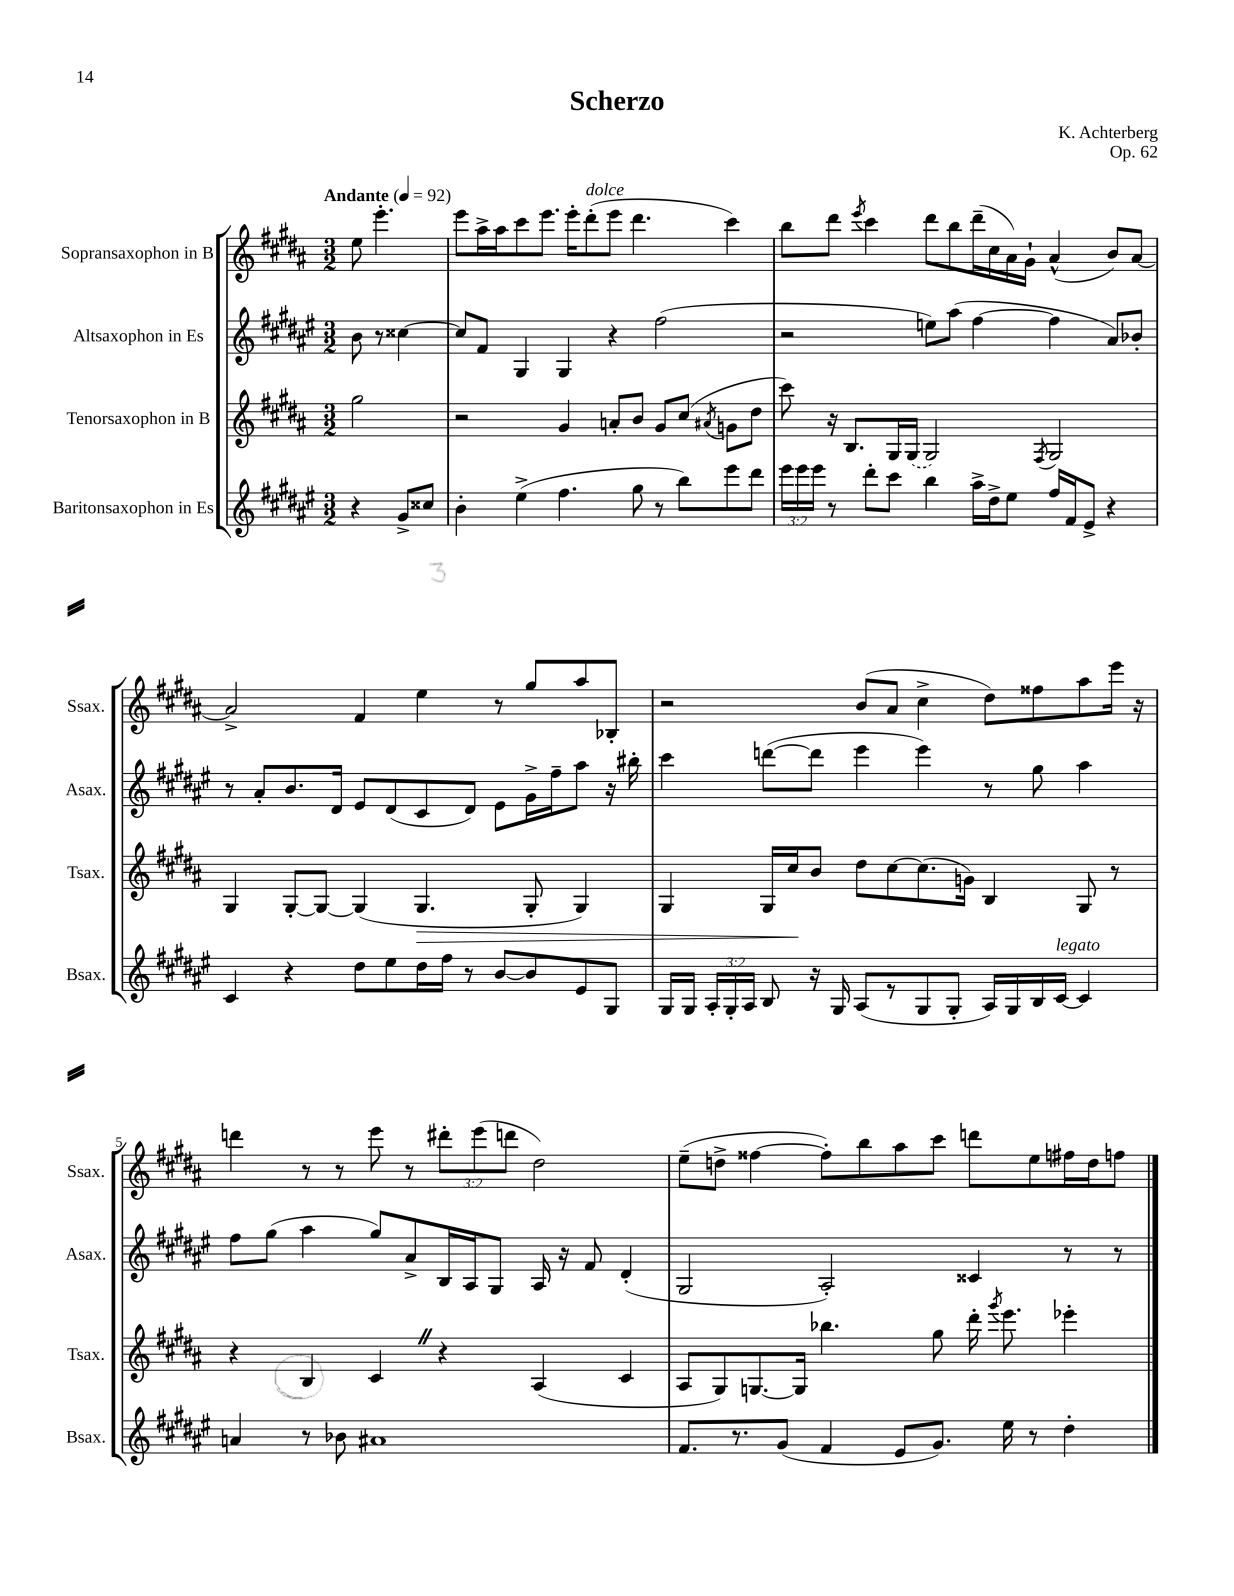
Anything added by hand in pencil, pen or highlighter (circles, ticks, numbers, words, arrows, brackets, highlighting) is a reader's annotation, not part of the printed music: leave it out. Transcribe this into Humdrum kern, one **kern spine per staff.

**kern	**kern	**kern	**kern
*staff4	*staff3	*staff2	*staff1
*clefG2	*clefG2	*clefG2	*clefG2
*k[f#c#g#d#a#e#]	*k[f#c#g#d#a#]	*k[f#c#g#d#a#e#]	*k[f#c#g#d#a#]
*M3/2	*M3/2	*M3/2	*M3/2
*MM92	*MM92	*MM92	*MM92
4r	2gg#\	8b\	8ee\
.	.	8r	4.eee'\
8g#^/L	.	[4cc##\	.
8cc##/J	.	.	.
=	=	=	=
4b'\	2r	8cc##/]L	8eee\L
.	.	8f#/J	16aa#^\L
.	.	.	16aa#\J
(4ee#^\	.	4G#/	8ccc#\
.	.	.	8.eee\J
4.ff#\	4g#/	4G#/	.
.	.	.	16eee'\LK
.	.	.	(8ddd#'\
.	8a'/L	4r	8eee\J
8gg#\	8b/J	.	4.ddd#\
8r	8g#/L	(2ff#\	.
8bb\L)	(8cc#/J	.	.
.	8qa#/	.	.
8eee#\	8g\L	.	4ccc#\)
8ddd#\J	8dd#\J	.	.
=	=	=	=
24eee#\LL	8ccc#\)	2r	8bb\L
24eee#\	.	.	.
24eee#\JJ	.	.	.
8r	16r	.	8ddd#\J
.	8.B/L	.	.
.	.	.	8qeee/
8ddd#'\L	.	.	4ccc#\
8ccc#\J	16G#/L	.	.
.	(16G#/JJ	.	.
4bb\	2G#/)	8ee\L)	8ddd#\L
.	.	(8aa#\J	8bb\
16aa#^\LL	.	[4ff#\	(16ddd#~\L
16dd#^\J	.	.	16cc#\
8ee#\J	.	.	16a#\)
.	.	.	16g#`\JJ
.	8qF#/	.	.
16ff#/LL	2G#/	4ff#\]	(4a#^^/
16f#/J	.	.	.
8e#^/J	.	.	.
4r	.	8a#/L)	8b/L)
.	.	8b-'/J	[8a#/J
=	=	=	=
4c#/	4G#/	8r	2a#^/]
.	.	8a#'/L	.
4r	[8G#'/L	8.b/	.
.	8G#/_J	.	.
.	.	16d#/Jk	.
8dd#\L	(4G#/]	8e#/L	4f#/
8ee#\	.	(8d#/	.
16dd#\L	4.G#/	8c#/	4ee\
16ff#\JJ	.	.	.
8r	.	8d#/J)	.
[8b/L	.	8e#\L	8r
8b/]	8G#'/	16g#^\L	8gg#/L
.	.	16ff#~\J	.
8e#/	4G#/)	8aa#\J	8aa#/
8G#/J	.	16r	8B-'/J
.	.	16bb#'\	.
=	=	=	=
16G#/LL	4G#/	4ccc#\	2r
16G#/JJ	.	.	.
24A#'/LL	.	.	.
24G#'/	.	.	.
24A#/JJ	.	.	.
8B/	16G#/LL	([8ddd\L	.
.	16cc#/J	.	.
16r	8b/J	8ddd\]J	.
16G#/	.	.	.
(8A#/L	8dd#\L	4eee#\	(8b/L
8r	[8cc#\	.	8a#/J
8G#/	(8.cc#\]	4eee#\)	4cc#^\
8G#'/J	.	.	.
.	16g\Jk)	.	.
16A#/LL)	4B/	8r	8dd#\L)
16G#/	.	.	.
16B/	.	8gg#\	8ff##\
[16c#/JJ	.	.	.
4c#/]	8G#/	4aa#\	8aa#\
.	8r	.	16eee\Jk
.	.	.	16r
=	=	=	=
4a/	4r	8ff#\L	4ddd\
.	.	(8gg#\J	.
8r	4B/	4aa#\	8r
8b-\	.	.	8r
1a#	4c#/	8gg#/L)	8eee\
.	.	8a#^/	8r
.	4r	16B/L	12ddd#'\L
.	.	16A#/J	.
.	.	.	(12eee\
.	.	8G#/J	.
.	.	.	12ddd\J
.	(4A#/	16A#/	2dd#\)
.	.	16r	.
.	.	8f#/	.
.	4c#/	(4d#'/	.
=	=	=	=
8.f#/L	8A#/L	2G#/	(8ee~\L
.	8G#/)	.	8dd^\J
8.r	.	.	.
.	[8.G/	.	[4ff##\
(8g#/J	.	.	.
.	16G/]Jk	.	.
4f#/	4.bb-\	2A#'/)	8ff##'\]L)
.	.	.	8bb\
8e#/L	.	.	8aa#\
8.g#/J)	8gg#\	.	8ccc#\J
.	16ddd#'\	4c##/	8ddd\L
.	8qggg#/	.	.
16ee#\	8.eee\	.	.
8r	.	.	8ee\
4dd#'\	4eee-'\	8r	16ff#\L
.	.	.	16dd\J
.	.	8r	8ff\J
==	==	==	==
*-	*-	*-	*-
